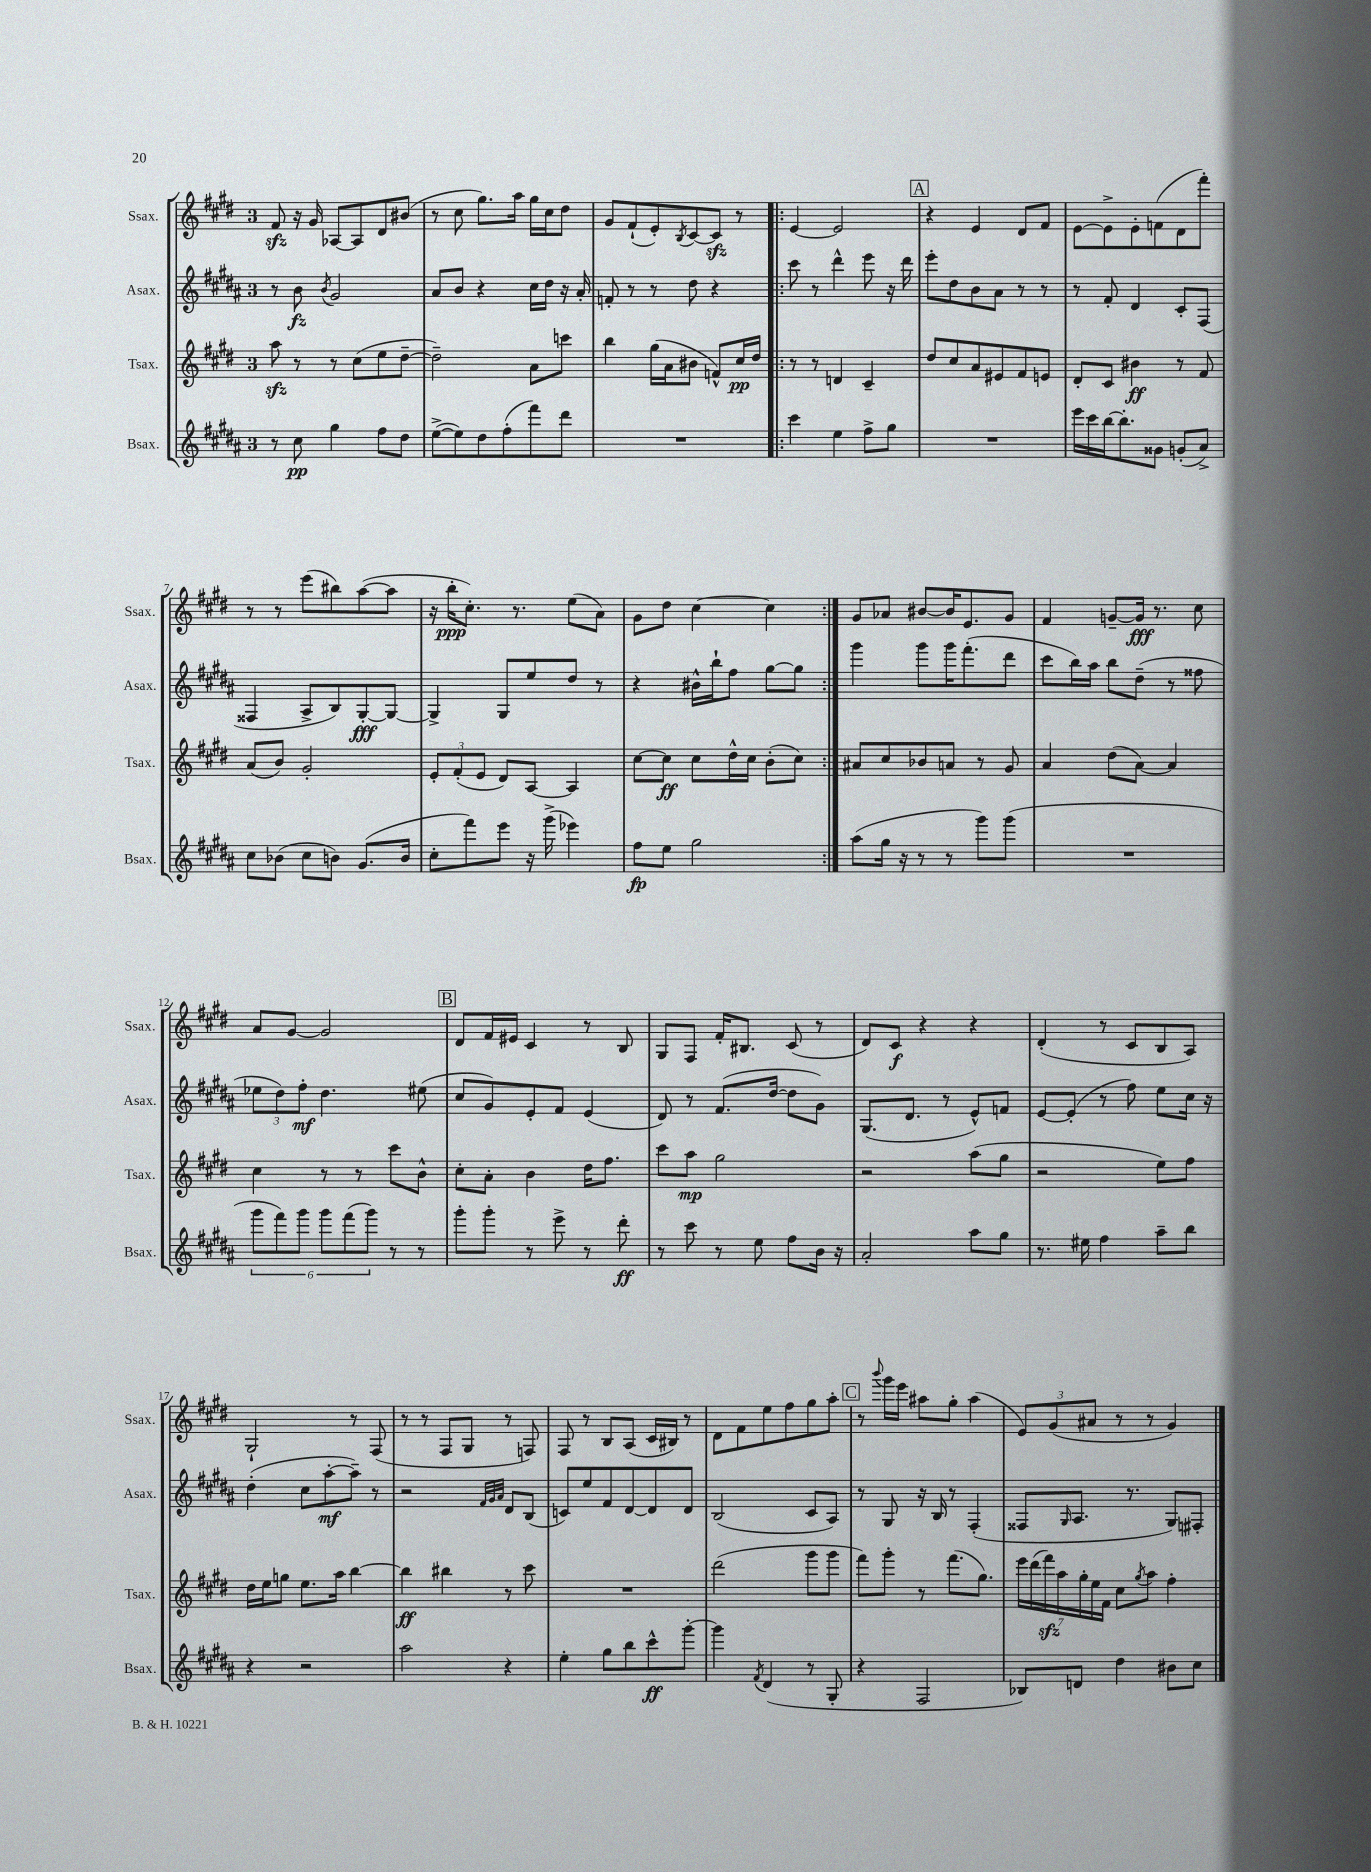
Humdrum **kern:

**kern	**kern	**kern	**kern
*staff4	*staff3	*staff2	*staff1
*clefG2	*clefG2	*clefG2	*clefG2
*k[f#c#g#d#a#]	*k[f#c#g#d#]	*k[f#c#g#d#a#]	*k[f#c#g#d#]
*M3/4	*M3/4	*M3/4	*M3/4
8r	8aa	8r	8f#
8cc#	8r	8b	16r
.	.	.	16g#
.	.	8qb	.
4gg#	8r	2g#	[8A-
.	(8cc#	.	8A-]
8ff#	8ee	.	8d#
8dd#	[8dd#~	.	(8b#
=	=	=	=
([8ee^	2dd#~])	8a#	8r
8ee])	.	8b	8cc#
8dd#	.	4r	8.gg#)
(8ff#'	.	.	.
.	.	.	16aa
8fff#)	8a	16cc#	16gg#
.	.	16dd#	16cc#
8ddd#	8ccc	16r	8dd#
.	.	16a#'	.
=	=	=	=
2.r	4bb	8f'	8g#
.	.	8r	(8f#`
.	(16gg#	8r	8e')
.	16a	.	.
.	.	.	8qB
.	8b#	8dd#	[8c#
.	8f^^)	4r	8c#]
.	16cc#	.	8r
.	16dd#	.	.
=!|:	=!|:	=!|:	=!|:
4ccc#	8r	8ccc#	[4e
.	8r	8r	.
4ee	4d	4ddd#^^	2e]
8ff#^	4c#~	8eee	.
8gg#	.	16r	.
.	.	16ddd#	.
=	=	=	=
2.r	8dd#	8eee'	4r
.	8cc#	8dd#	.
.	8a	8b	4e
.	8e#	8a#	.
.	8f#	8r	8d#
.	8e	8r	8f#
=	=	=	=
16eee	8d#'	8r	[8e
16ccc#	.	.	.
[16bb	8c#	8f#'	8e^]
8.bb']	.	.	.
.	4b#	4d#	8e'
8g##	.	.	(8f
(8g'	8r	8c#'	8d#
8a#^)	8f#	(8F#	8fff#')
=	=	=	=
8cc#	(8a	4F##	8r
(8b-	8b)	.	8r
8cc#	2g#'	8A#^	(8eee
8b)	.	8B)	8bb#)
(8.g#	.	[8G#'	([8aa
.	.	8G#_	8aa]
16b	.	.	.
=	=	=	=
8cc#'	12e'	4G#^]	16r
.	.	.	16bb'
.	(12f#'	.	.
8fff#)	.	.	8.cc#')
.	12e	.	.
8eee	8d#)	8G#	.
.	.	.	8.r
16r	[8A	8ee	.
(16ggg#^	.	.	.
4eee-)	4A]	8dd#	(8ee
.	.	8r	8a)
=	=	=	=
8ff#	[8cc#	4r	8g#
8ee	8cc#]	.	8dd#
2gg#	8cc#	16b#^^	[4cc#
.	.	16bb`	.
.	16dd#^^	8ff#	.
.	16cc#	.	.
.	(8b'	[8gg#	4cc#]
.	8cc#)	8gg#]	.
=:|!	=:|!	=:|!	=:|!
(8aa#	8a#	4ggg#	8g#
16gg#	8cc#	.	8a-
16r	.	.	.
8r	8b-	8ggg#	[8b#
8r	8a	16ggg#	16b#]
.	.	(8.fff#'	8.e
8ggg#)	8r	.	.
(8ggg#	8g#	8ddd#	8g#
=	=	=	=
2.r	4a	8ccc#	4f#
.	.	16bb)	.
.	.	16aa#	.
.	(8dd#	8bb	[8g~
.	[8a)	(8dd#~	16g]
.	.	.	8.r
.	4a]	8r	.
.	.	8ff##	8cc#
=	=	=	=
12ggg#	4cc#	12ee-	8a
12fff#)	.	12dd#)	.
.	.	.	[8g#
12ggg#	.	12ff#'	.
12ggg#	8r	4.dd#	2g#]
(12fff#	.	.	.
.	8r	.	.
12ggg#)	.	.	.
8r	8ccc#	.	.
8r	8b^^	(8ee#	.
=	=	=	=
8ggg#'	8cc#'	8cc#	8d#
8ggg#'	8a'	8g#)	16f#
.	.	.	16e#
8r	4b	8e'	4c#
8eee^	.	8f#	.
8r	16dd#	(4e	8r
.	8.ff#	.	.
8ddd#'	.	.	8B
=	=	=	=
8r	8ccc#	8d#)	8G#
8ccc#	8aa	8r	8F#
8r	2gg#	(8.f#	16f#'
.	.	.	8.B#
8ee	.	.	.
.	.	[16dd#	.
8ff#	.	8dd#]	(8c#
16b	.	8g#)	8r
16r	.	.	.
=	=	=	=
2a#'	2r	(8.G#	8d#)
.	.	.	8c#
.	.	8.d#	.
.	.	.	4r
.	.	8r	.
8aa#	(8aa	8e^^)	4r
8gg#	8gg#	8f	.
=	=	=	=
8.r	2r	[8e	(4d#'
.	.	(8e']	.
16ee#	.	.	.
4ff#	.	8r	8r
.	.	8ff#)	8c#
8aa#~	8ee)	8ee	8B
8bb	8ff#	16cc#	8A)
.	.	16r	.
=	=	=	=
4r	16dd#	(4dd#'	2G#`
.	16ee	.	.
.	8gg	.	.
2r	8.ee	8cc#	.
.	.	[8aa#'	.
.	16aa	.	.
.	[4bb	8aa#~])	8r
.	.	8r	(8F#
=	=	=	=
2aa#	4bb]	2r	8r
.	.	.	8r
.	4bb#	.	8F#
.	.	.	8G#
.	.	32qqf#	.
.	.	32qqg#	.
.	.	32qqa#	.
4r	8r	8d#	8r
.	8ccc#	(8B	8F)
=	=	=	=
4ee'	2.r	8c)	8F#
.	.	8ee	8r
8gg#	.	8f#	8B
8bb	.	[8d#	(8A
8ccc#^^	.	8d#]	16c#
.	.	.	16B#)
[8ggg#'	.	8d#	8r
=	=	=	=
4ggg#]	(2ddd#	(2B	8d#
.	.	.	8f#
8qf#	.	.	.
(4d#	.	.	8ee
.	.	.	8ff#
8r	8ggg#	8c#	8gg#
8G#'	8ggg#	8A#)	8aa'
=	=	=	=
4r	8fff#)	8r	8r
.	.	.	8qqbbb
.	8ggg#'	8G#	16ggg#
.	.	.	16eee
2F#	8r	16r	8aa#
.	.	16B	.
.	(8.fff#	8r	8gg#'
.	.	(4F#'	(4aa#
.	8.gg#)	.	.
=	=	=	=
8B-)	28eee	8F##	12e)
.	(28ddd#	.	.
.	28fff#)	.	.
.	.	.	(12g#
.	28aa	.	.
.	.	16qqG#	.
8d	.	8.A#	.
.	28gg#'	.	.
.	.	.	12a#
.	28ee	.	.
.	28f#	.	.
4dd#	8cc#	.	8r
.	.	8.r	.
.	8qgg#	.	.
.	8aa	.	8r
8b#	4ff#'	8G#)	4g#)
8cc#	.	8F#'	.
==	==	==	==
*-	*-	*-	*-
